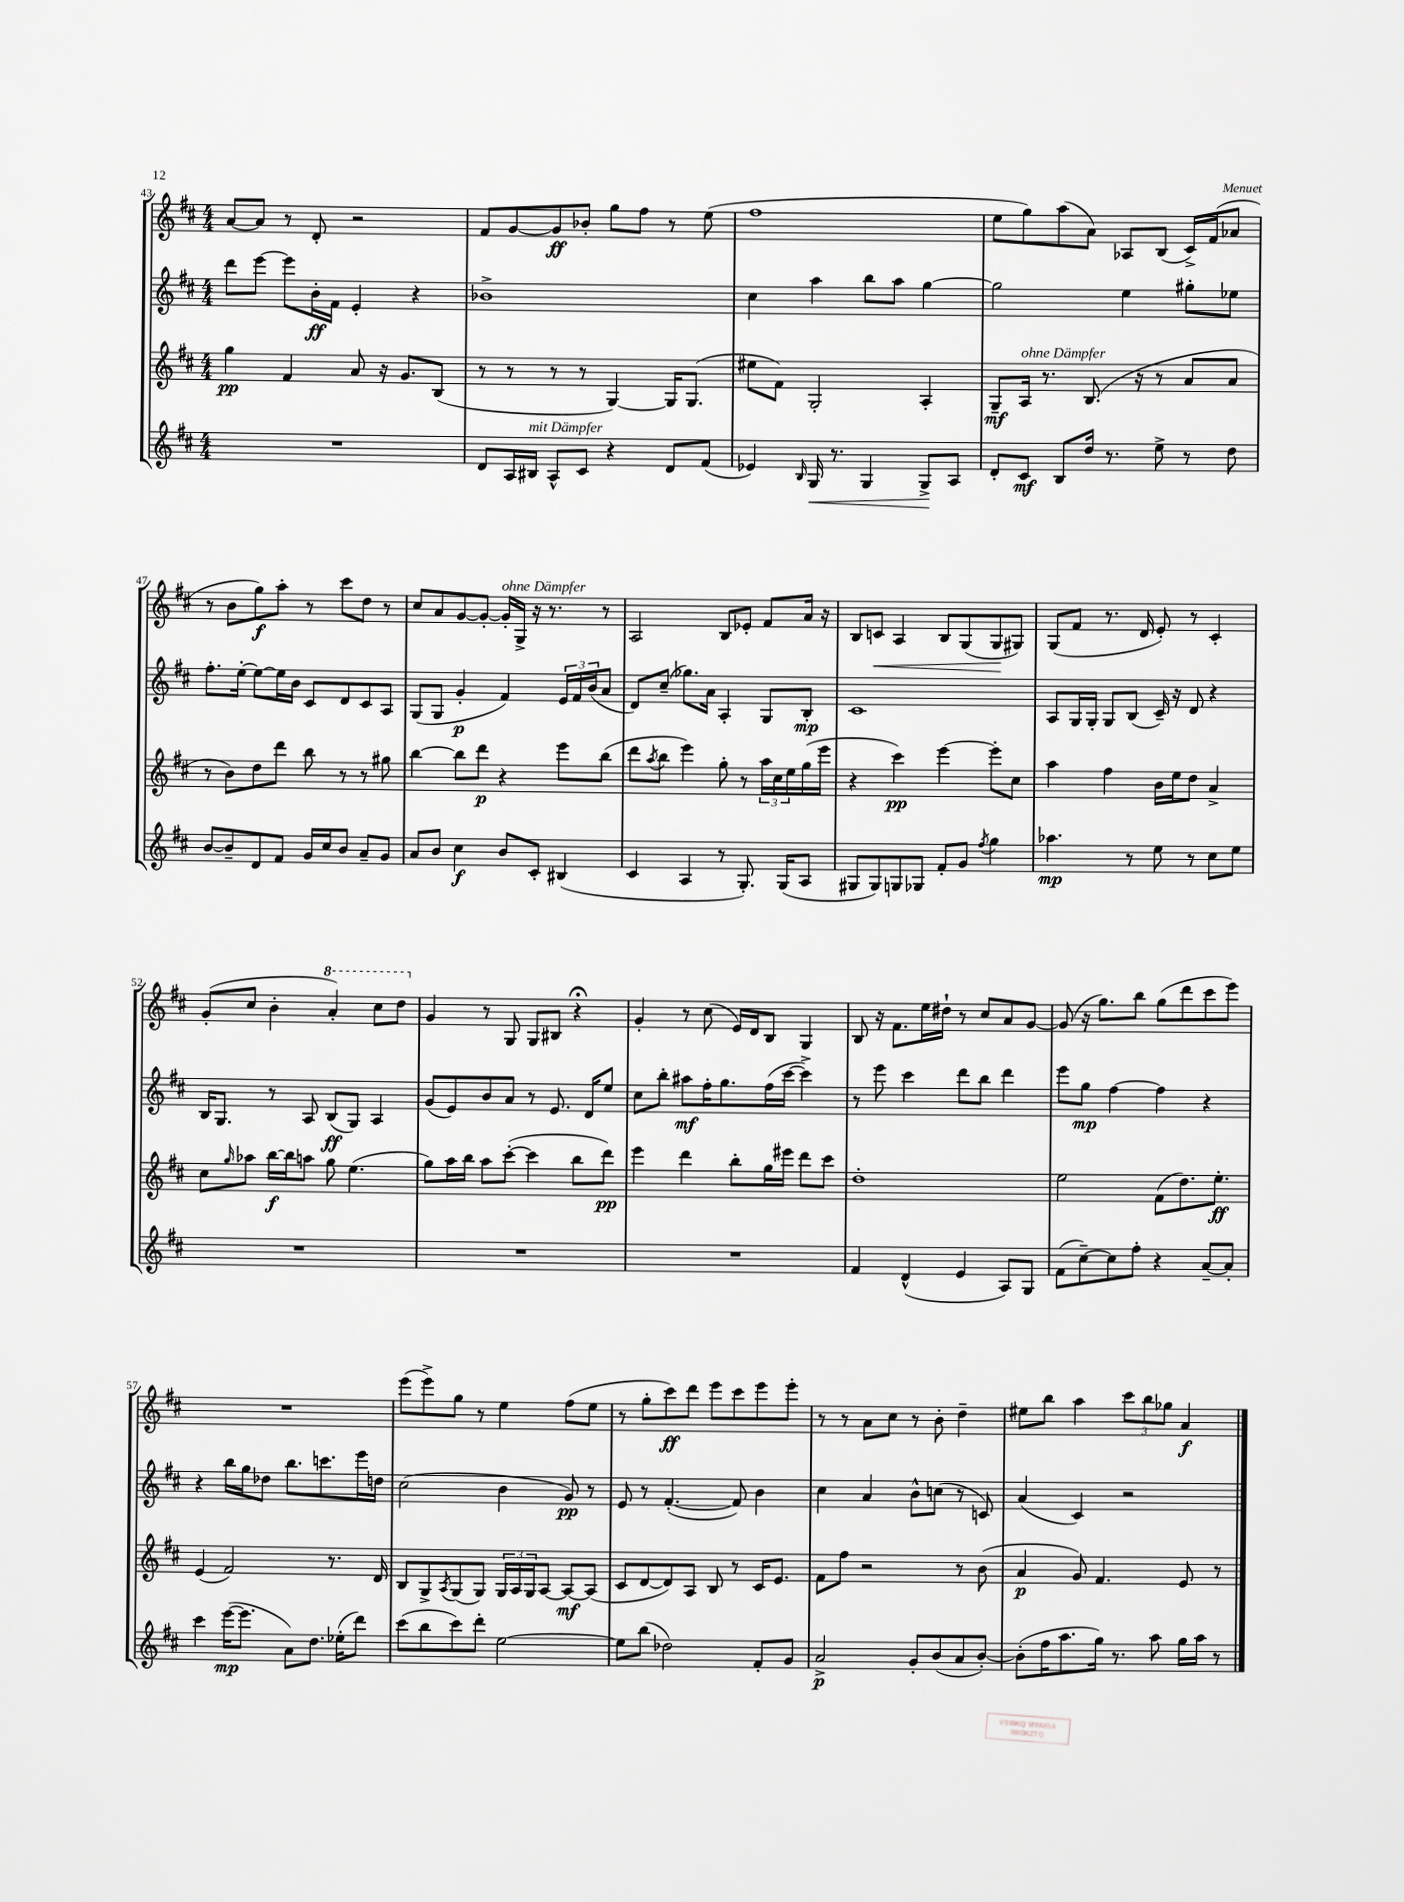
<<
\new StaffGroup <<
\new Staff = "s0" {
    \clef treble \key d \major \numericTimeSignature \time 4/4
    a'8~ a'8 r8 d'8-. r2 |
    fis'8 g'8~ g'8\ff bes'8-. g''8 fis''8 r8 e''8( |
    fis''1 |
    e''8 g''8) a''8( a'8) aes8 b8( cis'16->) fis'16( aes'8 |
    r8 b'8 g''8\f) a''8-. r8 cis'''8 d''8 r8 |
    cis''8 a'8 g'8~ g'8~-. g'16-.^\markup { \italic "ohne Dämpfer" } g16-> r16 r8. r8 |
    a2 b8 ees'8-. fis'8 a'16 r16 |
    b8 c'8\< a4 b8 g8( g8\! gis8) |
    g8( fis'8 r8. d'16 e'8-.) r8 cis'4-. |
    g'8-.( cis''8 b'4-. \ottava #1 a''4-.) cis'''8 d'''8 \ottava #0 |
    g'4 r8 g8 g8 bis8 r4\fermata |
    g'4-. r8 cis''8( e'16) d'16 b8 g4 |
    b8 r16 fis'8. e''16 dis''16-! r8 cis''8 a'8 g'8~ |
    g'8( r16 g''8.) b''8 g''8( d'''8 cis'''8 e'''8) |
    R1 |
    e'''8( e'''8->) g''8 r8 e''4 fis''8( e''8 |
    r8 g''8-. cis'''8\ff) d'''8 e'''8 cis'''8 e'''8 e'''8-. |
    r8 r8 a'8 cis''8 r8 b'8-. d''4-- |
    eis''8 b''8 a''4 \tuplet 3/2 { cis'''8 b''8 ges''8 } a'4\f \bar "|." |
}
\new Staff = "s1" {
    \clef treble \key d \major \numericTimeSignature \time 4/4
    d'''8 e'''8~ e'''8 b'16-.\ff fis'16 e'4-. r4 |
    bes'1-> |
    cis''4 a''4 b''8 a''8 g''4~ |
    g''2 e''4 gis''8-. ees''8 |
    fis''8.-. e''16~-. e''8~ e''16 b'16 cis'8 d'8 cis'8 a8 |
    g8( g8 g'4-.\p fis'4) \tuplet 3/2 { e'16 fis'16 b'16( } a'8 |
    d'8) cis''8--( ges''8.) a'16 a4-. g8 b8-.\mp |
    cis'1 |
    a8 g16 g16-. g8 b8( cis'16--) r16 d'8 r4 |
    b16 g8. r8 a8 b8\ff( g8) a4 |
    g'8( e'8) b'8 a'8 r8 e'8. d'16 e''8 |
    cis''8 b''8-. ais''8\mf fis''16-. g''8. fis''16( cis'''16~ cis'''4->) |
    r8 e'''8 cis'''4 d'''8 b''8 d'''4 |
    e'''8 g''8\mp fis''4~ fis''4 r4 |
    r4 b''16 g''16 des''8 b''8. c'''8. e'''16 d''16 |
    cis''2( b'4 g'8\pp) r8 |
    e'8 r8 fis'4.~-.( fis'8) b'4 |
    cis''4 a'4 b'8-^ c''8( r8 c'8) |
    a'4( cis'4) r2 \bar "|." |
}
\new Staff = "s2" {
    \clef treble \key d \major \numericTimeSignature \time 4/4
    g''4\pp fis'4 a'8 r16 g'8. b8( |
    r8 r8 r8 r8 g4~) g16 g8.( |
    eis''8 fis'8) g2-. a4-. |
    g8--\mf a16^\markup { \italic "ohne Dämpfer" } r8. b8.( r16 r8 a'8 a'8 |
    r8 b'8) d''8 d'''8 b''8 r8 r8 gis''8 |
    b''4~ b''8 d'''8\p r4 e'''8 b''8( |
    d'''8 \acciaccatura { a''8 } b''8 e'''4) g''8-. r8 \tuplet 3/2 { a''16 cis''16 e''16 } g''16( e'''16 |
    r4 cis'''4\pp) e'''4~ e'''8-. cis''8 |
    a''4 fis''4 b'16 e''16 d''8 a'4-> |
    cis''8 \grace { g''16 } aes''8 b''16~\f b''16 a''8 g''8 e''4.( |
    g''8) a''16 b''16 a''8 cis'''8~-.( cis'''4 b''8 d'''8\pp) |
    e'''4 d'''4 b''8-. g''16 eis'''16 d'''8 cis'''8 |
    d''1-. |
    e''2 fis'8( d''8.) e''8.-.\ff |
    e'4( fis'2) r8. d'16 |
    b8 g8-> \acciaccatura { a8 } g8( g8) \tuplet 3/2 { g16 a16 g16 } a8~ a8~\mf a8( |
    cis'8 d'8~ d'8) a8 b8 r8 cis'16 e'8. |
    fis'8 fis''8 r2 r8 b'8( |
    a'4\p g'8) fis'4. e'8 r8 \bar "|." |
}
\new Staff = "s3" {
    \clef treble \key d \major \numericTimeSignature \time 4/4
    R1 |
    d'8 a16 bis16^\markup { \italic "mit Dämpfer" } a8-^ cis'8 r4 d'8 fis'8( |
    ees'4) \grace { b16 } g16\< r8. g4 g8->\! a8 |
    d'8-. cis'8\mf b8 d''16 r8. e''8-> r8 d''8 |
    b'8~ b'8-- d'8 fis'8 g'16 cis''16 b'8 a'8-- g'8 |
    a'8 b'8 cis''4\f b'8 cis'8-. bis4( |
    cis'4 a4 r8 g8.-.) g16( a8 |
    gis8 gis8) g8 ges8 fis'8-. g'8 \acciaccatura { fis''8 } g''4 |
    aes''4.\mp r8 e''8 r8 cis''8 e''8 |
    R1 |
    R1 |
    R1 |
    fis'4 d'4-^( e'4 a8) g8 |
    fis'8( cis''8~--) cis''8 fis''8-. r4 a'8~-- a'8-. |
    cis'''4 e'''16~\mp( e'''8. a'8) d''8. ees''16-.( d'''8) |
    cis'''8( b''8 cis'''8) d'''8-. e''2~ |
    e''8 b''8( des''2) fis'8-. g'8 |
    a'2->\p g'8-. b'8( a'8 b'8~-.) |
    b'8-.( fis''16 a''8. g''16) r8. a''8 g''16 a''16 r8 \bar "|." |
}
>>
>>
\layout { \context { \Score currentBarNumber = #43 } }
